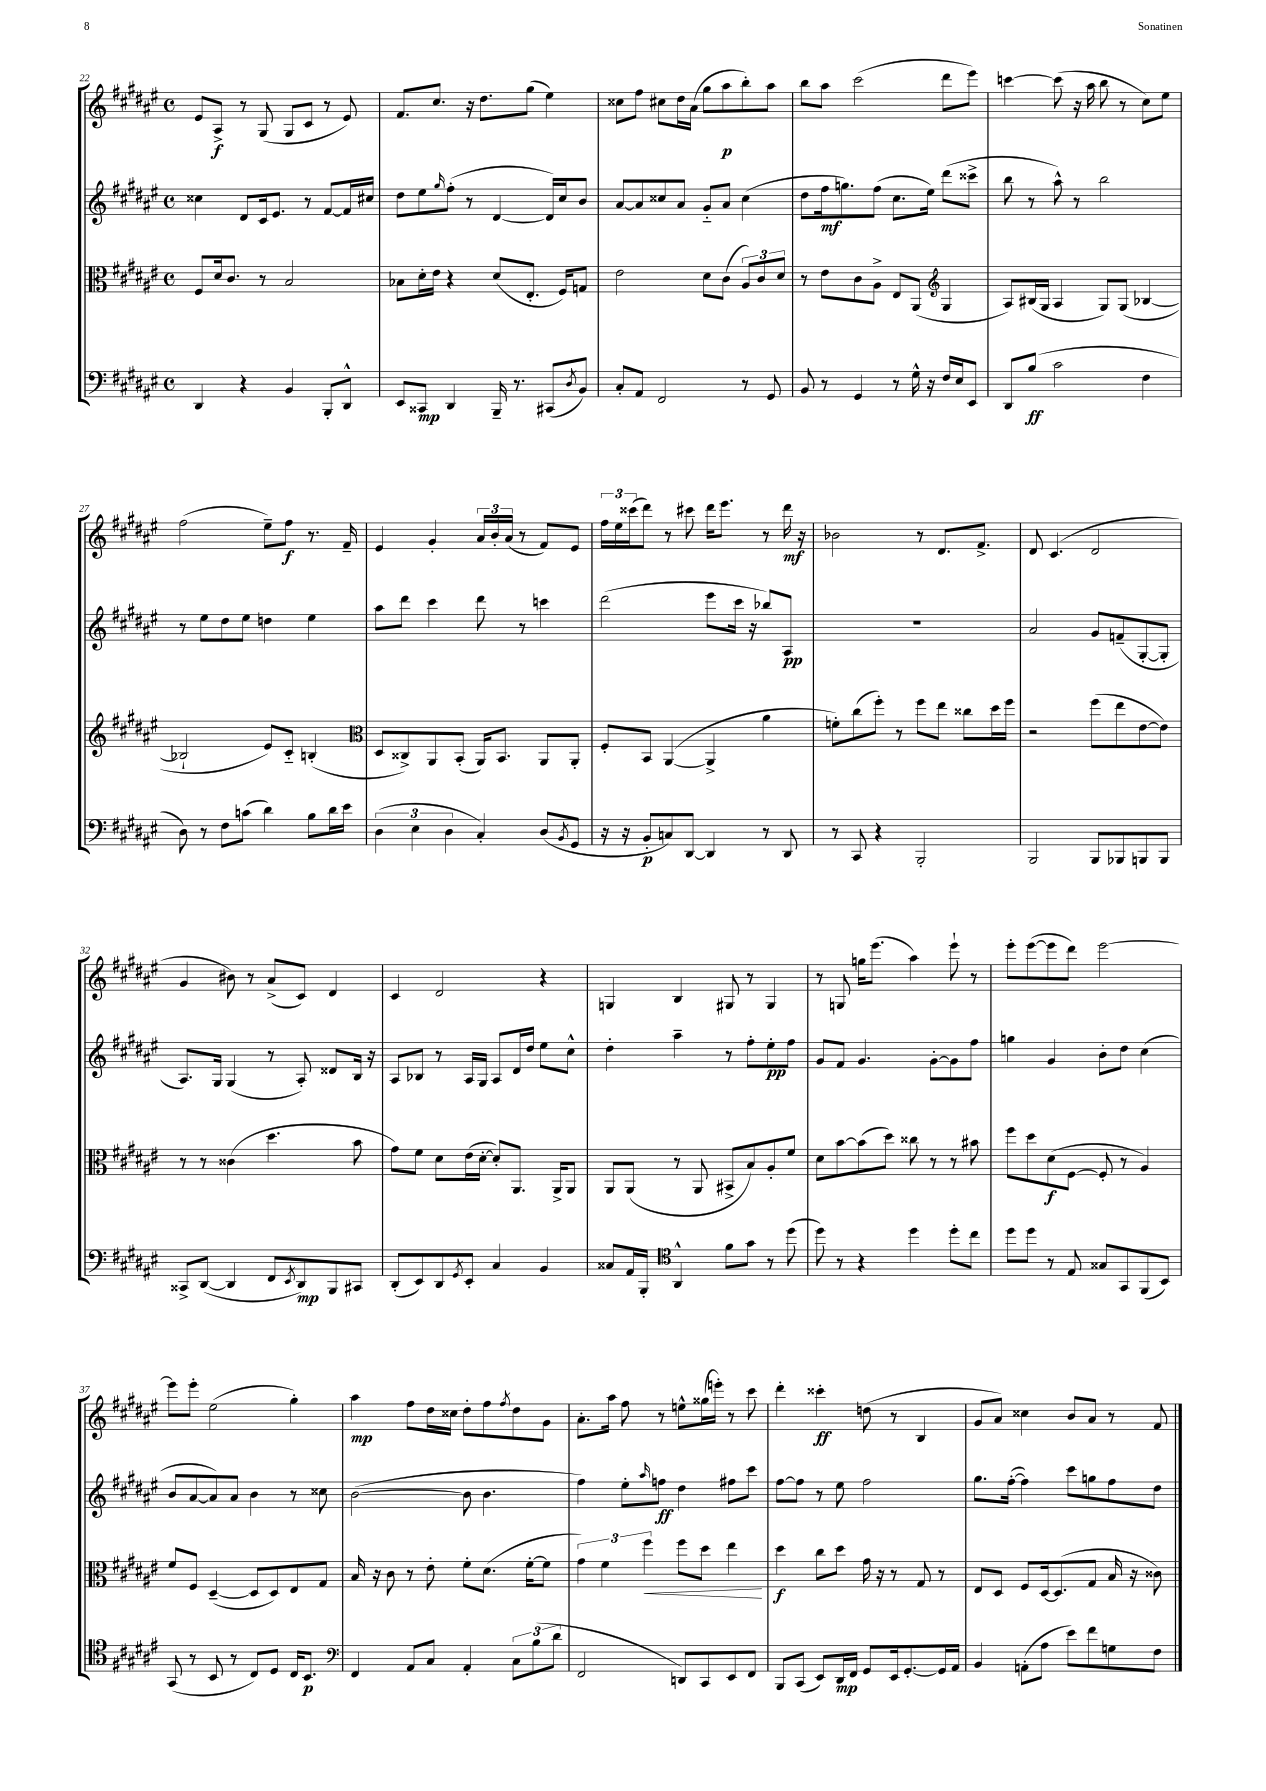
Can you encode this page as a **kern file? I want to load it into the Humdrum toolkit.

**kern	**kern	**kern	**kern
*staff4	*staff3	*staff2	*staff1
*clefF4	*clefC3	*clefG2	*clefG2
*k[f#c#g#d#a#e#]	*k[f#c#g#d#a#e#]	*k[f#c#g#d#a#e#]	*k[f#c#g#d#a#e#]
*M4/4	*M4/4	*M4/4	*M4/4
*met(c)	*met(c)	*met(c)	*met(c)
4DD#	8F#	4cc##	8e#
.	16d#	.	8A#^
.	8.c#	.	.
4r	.	8d#	8r
.	8r	16c#	(8G#
.	.	8.e#	.
4BB	2B	.	8G#
.	.	8r	8c#
8BBB'	.	[8f#	8r
8DD#^^	.	16f#]	8e#)
.	.	16cc#	.
=	=	=	=
8EE#	8B-	8dd#	8.f#
8CC##	16d#'	8ee#	.
.	16e#	.	8.cc#
.	.	16qqgg#	.
4DD#	4r	(8ff#'	.
.	.	8r	16r
.	.	.	8.dd#
16BBB~	(8d#	[4d#	.
8.r	.	.	.
.	8.E#'	.	(8gg#
(8CC#	.	16d#])	4ee#)
.	16F#)	16cc#	.
8qD#	.	.	.
8BB)	8G	8b	.
=	=	=	=
8C#'	2e#	[8a#	8cc##
8AA#	.	8a#]	8ff#
2FF#	.	8cc##	8cc#
.	.	8a#	16dd#
.	.	.	(16a#
.	8d#	8g#'~	8gg#
.	(8c#	8a#	8aa#
8r	12A#)	(4cc##	8bb')
.	12c#	.	.
8GG#	.	.	8aa#
.	12d#	.	.
=	=	=	=
8BB	8r	8dd#	8bb
8r	8e#	16ff#	8aa#
.	.	8.gg)	.
4GG#	8c#	.	(2ccc#
.	8A#^	(8ff#	.
8r	8E#	8.cc#	.
16G#^^	(8AA#	.	.
16r	.	16ee#)	.
*	*clefG2	*	*
16F#	4G#	(8ddd#	8ddd#
16E#	.	.	.
8EE#	.	8ccc##^	8eee#)
=	=	=	=
8DD#	8A#)	8bb	[4ccc
(8B	(16B#	8r	.
.	16G#	.	.
2c#	4A#	8aa#^^)	(8ccc]
.	.	8r	16r
.	.	.	16aa#
.	8G#)	2bb	8bb
.	(8G#	.	8r
4F#	[4B-	.	8cc#)
.	.	.	8ee#
=	=	=	=
8D#)	2B-`]	8r	(2ff#
8r	.	8ee#	.
8F#	.	8dd#	.
(8c	.	8ee#	.
4d#)	8e#)	4dd	8ee#~)
.	8c#'~	.	8ff#
8B	(4B'	4ee#	8.r
16d#	.	.	.
16e#	.	.	16f#~
=	=	=	=
*	*clefC3	*	*
(6D#	8D#	8aa#	4e#
.	8C##^)	8ddd#	.
6E#	.	.	.
.	8AA#	4ccc#	4g#'
6D#	.	.	.
.	(8BB'	.	.
4C#')	16AA#)	8ddd#	24a#
.	.	.	24b'
.	8.BB	.	.
.	.	.	(24a#
.	.	8r	8r
(8D#	8AA#	4ccc	8f#)
8qBB	.	.	.
8GG#	8AA#'	.	8e#
=	=	=	=
16r	8F#'	(2ddd#	24ff#
.	.	.	24ee#
16r	.	.	.
.	.	.	(24ccc##
8BB'	8BB	.	8ddd#)
8C)	([4AA#	.	8r
[8DD#	.	.	8ccc#
4DD#]	4AA#^]	8eee#	16ddd#
.	.	.	8.eee#
.	.	16ccc#	.
.	.	16r	.
8r	4a#	8bb-)	8r
8DD#	.	8A#	16ddd#
.	.	.	16r
=	=	=	=
8r	8f')	1r	2b-
8CC#	(8cc#	.	.
4r	8ff#')	.	.
.	8r	.	.
2BBB'	8ff#	.	8r
.	8ee#	.	8.d#
.	8cc##	.	.
.	.	.	8.f#^
.	16dd#	.	.
.	16ff#	.	.
=	=	=	=
2BBB	2r	2a#	8d#
.	.	.	(4.c#
8BBB	(8ff#	8g#	2d#
8BBB-	8ee#	(8f~	.
8BBB	[8e#	[8G#'	.
8BBB	8e#])	8G#']	.
=	=	=	=
8CC##^	8r	8.A#)	4g#
([8DD#	8r	.	.
.	.	16G#	.
4DD#]	(4c##	(4G#	8b#)
.	.	.	8r
8FF#	4.dd#	8r	(8a#^
8qEE#	.	.	.
8DD#)	.	8A#')	8c#)
8BBB	.	8d##	4d#
8CC#	8b	16B	.
.	.	16r	.
=	=	=	=
(8DD#'	8g#)	8A#	4c#
8EE#)	8f#	8B-	.
8DD#	8d#	8r	2d#
8qGG#	.	.	.
8EE#'	(16e#	16A#	.
.	[16d#'	16G#	.
4C#	8d#'])	8A#	.
.	8.AA#	16d#	.
.	.	16dd#	.
4BB	.	8ee#	4r
.	16AA#^	.	.
.	8AA#	8cc#^^	.
=	=	=	=
8C##	8AA#	4dd#'	4G
16AA#	(8AA#	.	.
16BBB'	.	.	.
*clefC4	*	*	*
4AA#^^	8r	4aa#~	4B
.	8AA#	.	.
8f#	8BB#^	8r	8G#
8g#	8B)	8ff#'	8r
8r	8A#'	8ee#'	4G#
(8dd#	8f#	8ff#	.
=	=	=	=
8dd#)	8d#	8g#	8r
8r	[8b	8f#	8G
4r	(8b]	4.g#	16gg
.	.	.	(8.eee#
.	8dd#)	.	.
4dd#	8cc##	.	4aa#)
.	8r	[8g#'	.
8dd#'	8r	8g#]	8eee#`
8cc#	8b#	8ff#	8r
=	=	=	=
8dd#	8ff#	4gg	8eee#'
8dd#	8dd#	.	([8eee#
8r	(8d#	4g#	8eee#]
8E#	[8F#	.	8ddd#)
8G##	8F#']	8b'	[2eee#
8GG#	8r	8dd#	.
(8FF#	4A#)	(4cc#	.
8BB)	.	.	.
=	=	=	=
(8GG#	8f#	8b	8eee#]
8r	8F#	[8a#	8eee#'
8BB	([4D#~	8a#])	(2ee#
8r	.	8a#	.
8C#)	8D#]	4b	.
8D#	8D#)	.	.
16C#	8E#	8r	4gg#')
8.BB	.	.	.
.	8G#	8cc##	.
=	=	=	=
*clefF4	*	*	*
4FF#	16B	([2b	4aa#
.	16r	.	.
.	8c#	.	.
8AA#	8r	.	8ff#
8C#	8e#'	.	16dd#
.	.	.	16cc##
4AA#'	8f#'	8b]	8dd#'
.	(8.d#	4.b	8ff#
.	.	.	8qff#
12C#	.	.	8dd#
.	[16f#'	.	.
(12B	.	.	.
.	8f#]	.	8g#
12d#	.	.	.
=	=	=	=
2FF#	6g#)	4ff#)	8.a#'
.	6f#	.	.
.	.	.	16aa#
.	.	8ee#'	8ff#
.	6ff#	.	.
.	.	16qqaa#	.
.	.	8ff	8r
8DD)	8ff#	4dd#	8ee^^
8CC#	8dd#	.	(16gg##
.	.	.	16eee')
8EE#	4ee#	8ff#	8r
8FF#	.	8ccc#	8ccc#
=	=	=	=
8BBB	4dd#	[8ff#	4ddd#'
(8CC#	.	8ff#]	.
8EE#)	8cc#	8r	4ccc##'
16DD#	8dd#	8ee#	.
16FF#	.	.	.
8GG#	16g#	2ff#	(8dd
.	16r	.	.
16EE#	8r	.	8r
[8.GG#'	.	.	.
.	8G#	.	4B
16GG#]	8r	.	.
16AA#	.	.	.
=	=	=	=
4BB	8E#	8.gg#	8g#
.	8D#	.	8a#)
.	.	([16ff#'	.
(8AA'	8F#	4ff#])	4cc##
8A#	[16D#	.	.
.	(8.D#]	.	.
8e#)	.	8ccc#	8b
8f#	8G#	8gg	8a#
8G	16B	8ff#	8r
.	16r	.	.
8F#	8c##)	8dd#	8f#
==	==	==	==
*-	*-	*-	*-
